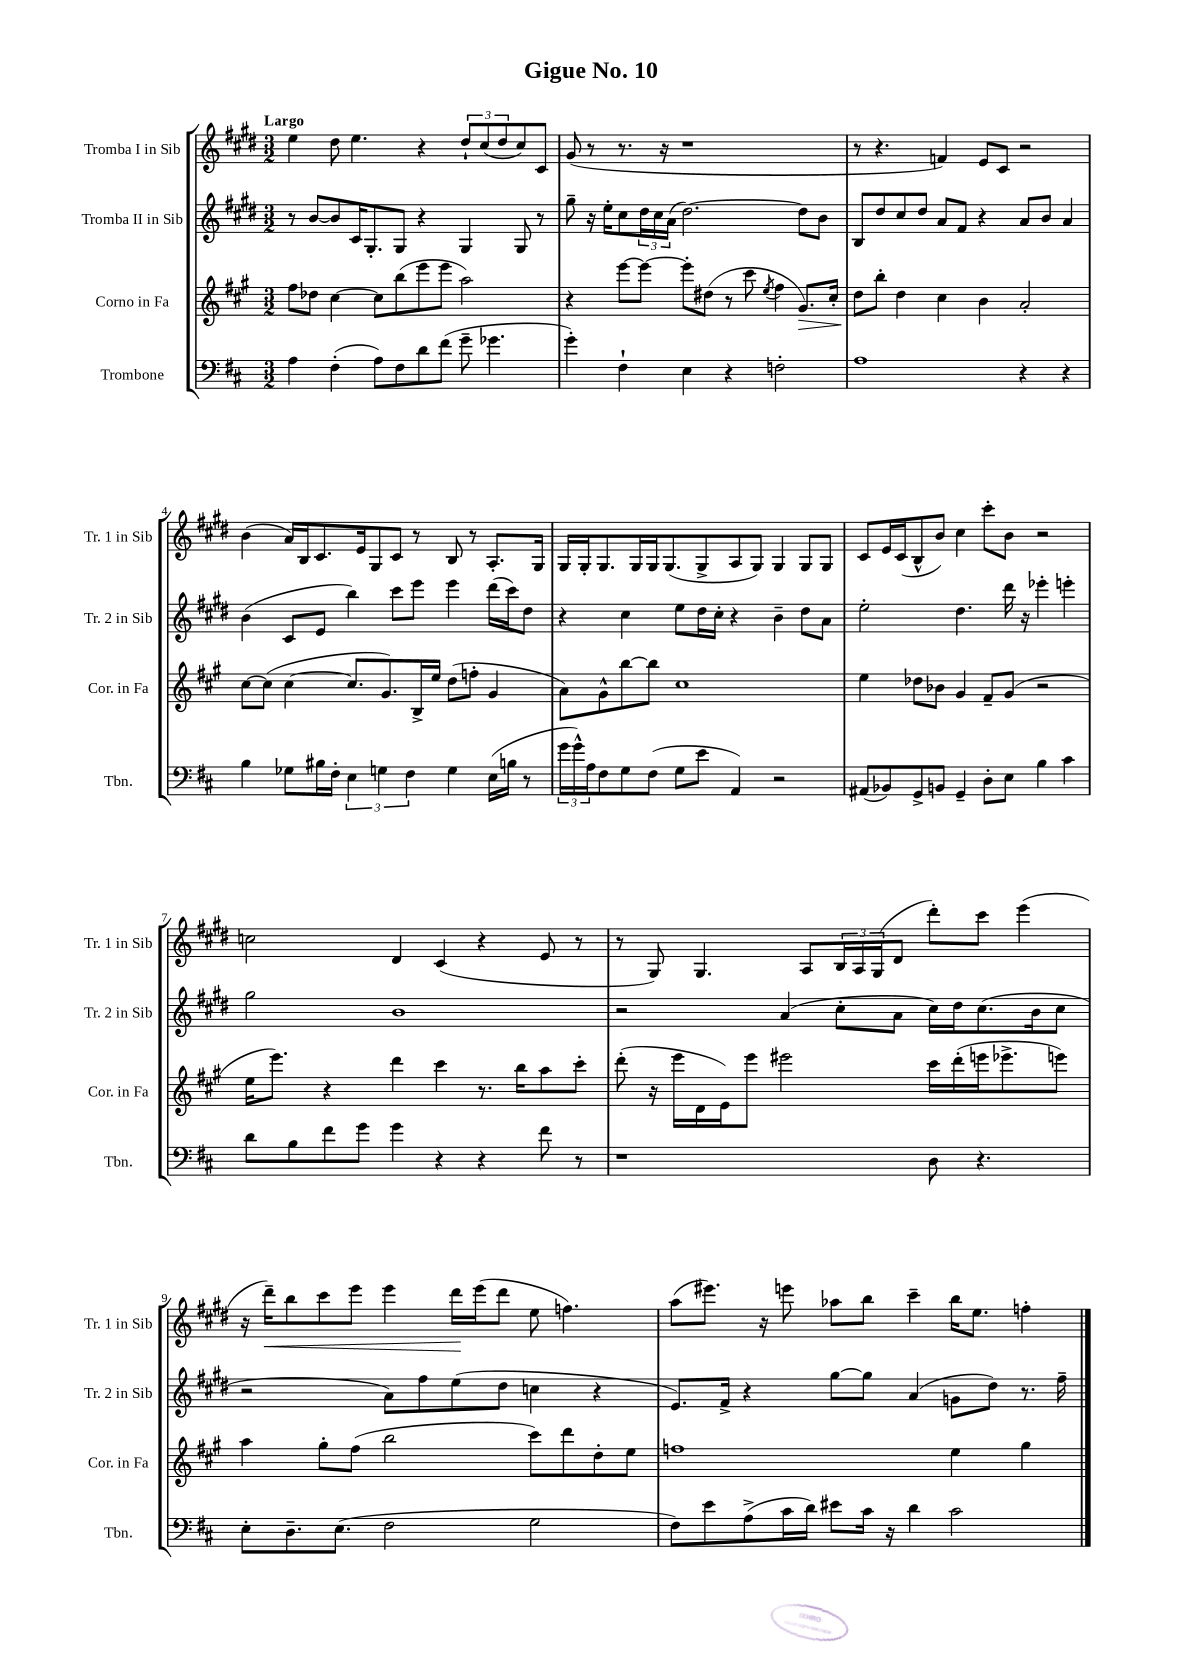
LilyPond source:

\header { title = "Gigue No. 10" }
<<
\new StaffGroup <<
\new Staff = "s0" \with { instrumentName = "Tromba I in Sib" shortInstrumentName = "Tr. 1 in Sib" } {
    \clef treble \key e \major \numericTimeSignature \time 3/2 \tempo "Largo"
    e''4 dis''8 e''4. r4 \tuplet 3/2 { dis''8-! cis''8( dis''8 } cis''8) cis'8 |
    gis'8( r8 r8. r16 r1 |
    r8 r4. f'4) e'8 cis'8 r2 |
    b'4( a'16) b16 cis'8. e'16 gis8 cis'8 r8 b8 r8 a8.-. gis16 |
    gis16 gis16-. gis8. gis16 gis16 gis8.( gis8-> a8 gis8) gis4 gis8 gis8 |
    cis'8 e'16 cis'16( b8-^ b'8) cis''4 cis'''8-. b'8 r2 |
    c''2 dis'4 cis'4( r4 e'8 r8 |
    r8 gis8) gis4. a8 \tuplet 3/2 { b16 a16 gis16( } dis'8 dis'''8-.) cis'''8 e'''4( |
    r16 dis'''16--\<) b''8 cis'''8 e'''8 e'''4 dis'''16\! e'''16( dis'''8 e''8 f''4.) |
    a''8( eis'''8.) r16 e'''8 aes''8 b''8 cis'''4-- b''16 e''8. f''4-. \bar "|." |
}
\new Staff = "s1" \with { instrumentName = "Tromba II in Sib" shortInstrumentName = "Tr. 2 in Sib" } {
    \clef treble \key e \major \numericTimeSignature \time 3/2
    r8 b'8~ b'8 cis'16 gis8.-. gis8 r4 gis4 gis8 r8 |
    gis''8-- r16 e''16-. cis''8 \tuplet 3/2 { dis''16 cis''16 a'16( } dis''2.~) dis''8 b'8 |
    b8 dis''8 cis''8 dis''8 a'8 fis'8 r4 a'8 b'8 a'4 |
    b'4( cis'8 e'8 b''4) cis'''8 e'''8 e'''4 dis'''16( cis'''16) dis''8 |
    r4 cis''4 e''8 dis''16 cis''16-. r4 b'4-- dis''8 a'8 |
    e''2-. dis''4. dis'''16 r16 ees'''4-. e'''4-. |
    gis''2 b'1 |
    r2 a'4( cis''8-. a'8 cis''16) dis''16 cis''8.( b'16 cis''8 |
    r2 a'8) fis''8 e''8( dis''8 c''4 r4 |
    e'8.) fis'16-> r4 gis''8~ gis''8 a'4( g'8 dis''8) r8. fis''16-- \bar "|." |
}
\new Staff = "s2" \with { instrumentName = "Corno in Fa" shortInstrumentName = "Cor. in Fa" } {
    \clef treble \key a \major \numericTimeSignature \time 3/2
    fis''8 des''8 cis''4~ cis''8 b''8( e'''8 e'''8 a''2) |
    r4 e'''8~ e'''8~ e'''8-. dis''8( r8 cis'''8 \acciaccatura { e''8 } fis''4 gis'8.\>) cis''16-. |
    d''8\! b''8-. d''4 cis''4 b'4 a'2-. |
    cis''8~ cis''8( cis''4~ cis''8. gis'8.) b16-> e''16 d''8( f''8-. gis'4 |
    a'8) gis'8-^ b''8~ b''8 cis''1 |
    e''4 des''8 bes'8 gis'4 fis'8-- gis'8( r2 |
    e''16 e'''8.) r4 d'''4 cis'''4 r8. b''16 a''8 cis'''8-. |
    d'''8-.( r16 e'''16 d'16 e'16) e'''8 eis'''2 cis'''16 d'''16-.( e'''16 ees'''8.-> e'''8) |
    a''4 gis''8-. fis''8( b''2 cis'''8) d'''8 d''8-. e''8 |
    f''1 e''4 gis''4 \bar "|." |
}
\new Staff = "s3" \with { instrumentName = "Trombone" shortInstrumentName = "Tbn." } {
    \clef bass \key d \major \numericTimeSignature \time 3/2
    a4 fis4-.( a8) fis8 d'8 fis'8( g'8-- ges'4. |
    g'4-.) fis4-! e4 r4 f2-. |
    a1 r4 r4 |
    b4 ges8 bis16 fis16-. \tuplet 3/2 { e4 g4 fis4 } g4 e16( b16 r8 |
    \tuplet 3/2 { g'16 g'16-^) a16 } fis8 g8 fis8( g8 e'8 a,4) r2 |
    ais,8( bes,8) g,8-> b,8 g,4-- d8-. e8 b4 cis'4 |
    d'8 b8 fis'8 g'8 g'4 r4 r4 fis'8 r8 |
    r1 d8 r4. |
    e8-. d8.-- e8.( fis2 g2 |
    fis8) e'8 a8->( cis'16 d'16) eis'8 cis'16 r16 d'4 cis'2 \bar "|." |
}
>>
>>
